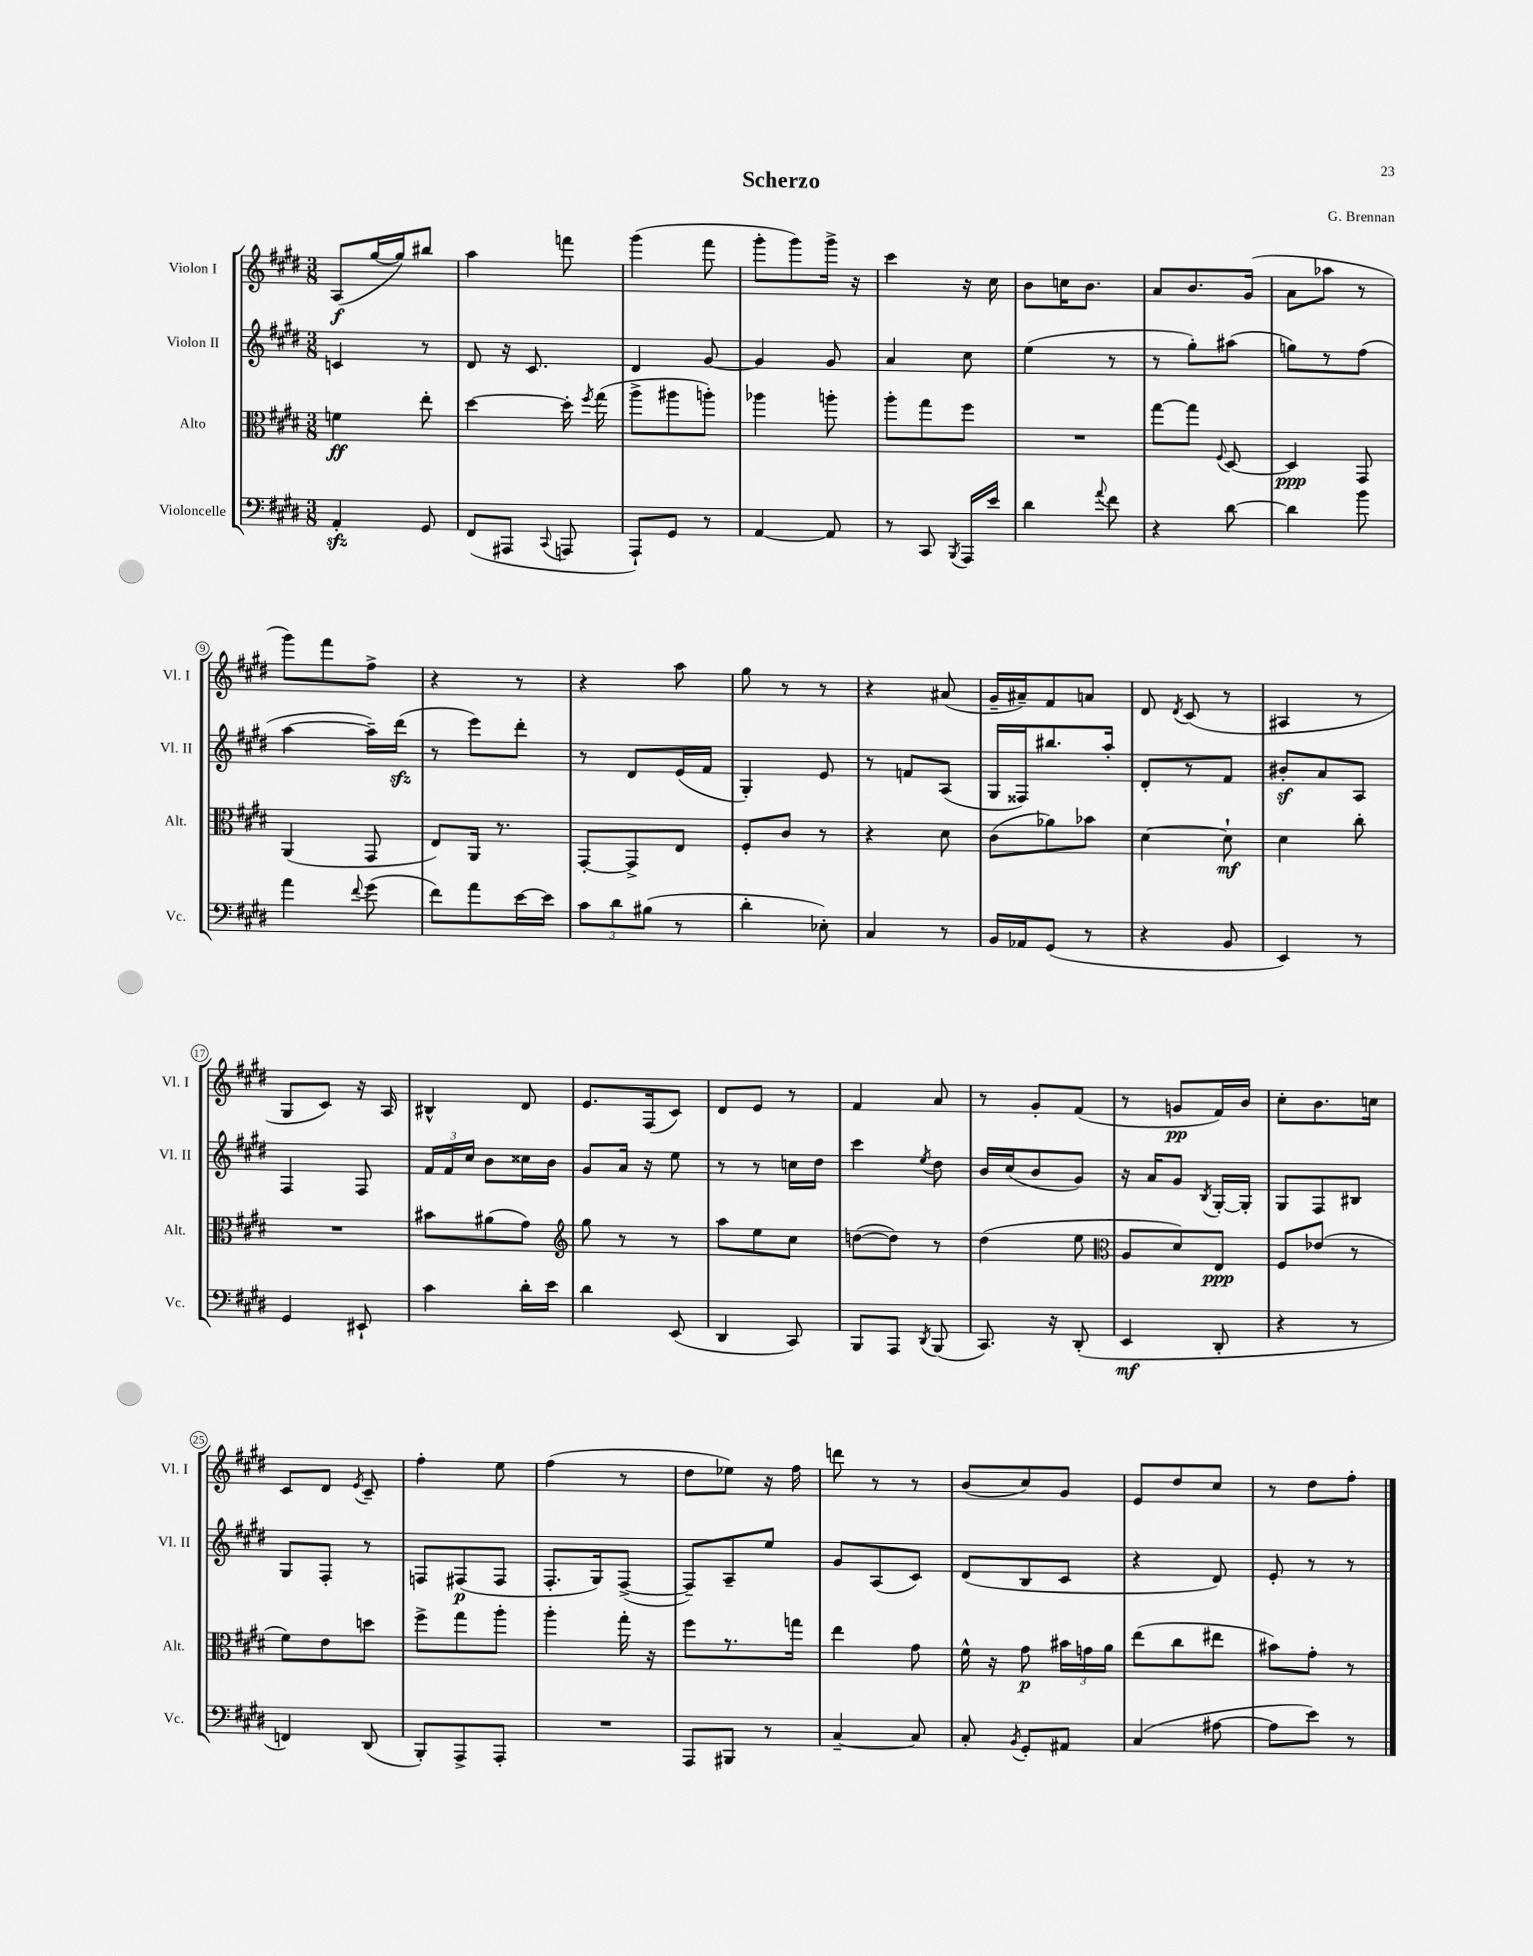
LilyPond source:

\header { title = "Scherzo" composer = "G. Brennan" }
<<
\new StaffGroup <<
\new Staff = "s0" \with { instrumentName = "Violon I" shortInstrumentName = "Vl. I" } {
    \clef treble \key e \major \numericTimeSignature \time 3/8
    \autoBeamOff a8[\f( gis''16~ gis''16) bis''8] |
    a''4 f'''8 |
    gis'''4( fis'''8 |
    gis'''8[-. gis'''8) gis'''16]-> r16 |
    cis'''4 r16 cis''16 |
    b'8[ c''16 b'8.] |
    a'8[ b'8. gis'16]( |
    a'8[ aes''8] r8 |
    gis'''8[) fis'''8 fis''8]-> |
    r4 r8 |
    r4 a''8 |
    gis''8 r8 r8 |
    r4 ais'8( |
    gis'16[-- ais'16--) fis'8 a'8] |
    dis'8 \acciaccatura { dis'8 } cis'8( r8 |
    ais4 r8 |
    gis8[ cis'8]) r16 a16 |
    bis4-^ dis'8 |
    e'8.[ fis16( cis'8]) |
    dis'8[ e'8] r8 |
    fis'4 a'8 |
    r8 gis'8[-. fis'8]( |
    r8 g'8[\pp fis'16) b'16] |
    cis''8[-. b'8. c''16] |
    cis'8[ dis'8] \acciaccatura { e'8 } cis'8-- |
    fis''4-. e''8 |
    fis''4( r8 |
    dis''8[ ees''8]) r16 fis''16 |
    d'''8 r8 r8 |
    b'8[( cis''8) gis'8] |
    e'8[ dis''8 cis''8] |
    r8 dis''8[ fis''8]-. \bar "|." |
}
\new Staff = "s1" \with { instrumentName = "Violon II" shortInstrumentName = "Vl. II" } {
    \clef treble \key e \major \numericTimeSignature \time 3/8
    \autoBeamOff c'4 r8 |
    dis'8 r16 cis'8. |
    dis'4 gis'8~ |
    gis'4 gis'8 |
    a'4 cis''8 |
    e''4( r8 |
    r8 gis''8[-.) ais''8]( |
    g''8[) r8 fis''8]( |
    a''4~ a''16[--) dis'''16]\sfz( |
    r8 e'''8[) dis'''8]-. |
    r8 dis'8[ e'16( fis'16] |
    gis4-.) e'8 |
    r8 f'8[ a8]( |
    gis16[ fisis16) bis''8. a''16]-. |
    dis'8[-. r8 fis'8] |
    bis'8[-.\sf a'8 a8] |
    fis4 fis8 |
    \tuplet 3/2 { fis'16[ fis'16 cis''16] } b'8[ cisis''16 b'16] |
    gis'8[ a'16] r16 e''8 |
    r8 r8 c''16[ dis''16] |
    cis'''4 \acciaccatura { e''8 } dis''8 |
    b'16[ cis''16( b'8 gis'8]) |
    r16 a'16[ gis'8] \acciaccatura { b8 } gis16[~-. gis16]-. |
    gis8[ fis8 bis8] |
    gis8[ fis8]-. r8 |
    f8[ fis8\p( fis8] |
    fis8.[-. gis16) fis8]~->( |
    fis8[--) a8-- e''8] |
    gis'8[ a8( cis'8]) |
    dis'8[( b8 cis'8] |
    r4 dis'8) |
    e'8-. r8 r8 \bar "|." |
}
\new Staff = "s2" \with { instrumentName = "Alto" shortInstrumentName = "Alt." } {
    \clef alto \key e \major \numericTimeSignature \time 3/8
    \autoBeamOff f'4\ff e''8-. |
    dis''4~ dis''16-. \acciaccatura { fis''8 } gis''16( |
    a''8[-> ais''8 a''8]-.) |
    aes''4 a''8-. |
    a''8[-. gis''8 fis''8] |
    R4. |
    gis''8[~ gis''8] \appoggiatura { fis8 } dis8~ |
    dis4\ppp gis,8 |
    a,4( gis,8 |
    e8[) a,16] r8. |
    gis,8[~-. gis,8-> e8] |
    fis8[-. cis'8] r8 |
    r4 dis'8 |
    cis'8[( aes'8) bes'8] |
    dis'4~ dis'8-!\mf |
    dis'4 cis''8-. |
    R4. |
    bis'8[ ais'8( gis'8]) |
    \clef treble gis''8 r8 r8 |
    a''8[ e''8 cis''8] |
    d''8[~( d''8]) r8 |
    dis''4( e''8 |
    \clef alto a8[ dis'8) e8]\ppp |
    fis8[ ees'8]( r8 |
    fis'8[) e'8 d''8] |
    fis''8[-> gis''8 a''8]-. |
    a''4-. gis''16-. r16 |
    fis''8[ r8. g''16] |
    e''4 gis'8 |
    fis'16-^ r16 gis'8\p \tuplet 3/2 { bis'16[ g'16 a'16] } |
    e''8[( cis''8 eis''8] |
    bis'8[) gis'8]-. r8 \bar "|." |
}
\new Staff = "s3" \with { instrumentName = "Violoncelle" shortInstrumentName = "Vc." } {
    \clef bass \key e \major \numericTimeSignature \time 3/8
    \autoBeamOff a,4-.\sfz gis,8 |
    fis,8[( ais,,8] \appoggiatura { cis,8 } a,,8 |
    a,,8[-!) gis,8] r8 |
    a,4~ a,8 |
    r8 cis,8 \acciaccatura { b,,8 } a,,16[ e'16] |
    dis'4 \appoggiatura { a'8 } fis'8 |
    r4 dis'8~ |
    dis'4 b'8 |
    a'4 \appoggiatura { fis'8 } gis'8( |
    fis'8[) a'8 e'16~ e'16] |
    \tuplet 3/2 { cis'8[ dis'8 bis8]( } r8 |
    dis'4-. ees8-.) |
    cis4 r8 |
    b,16[ aes,16 gis,8]( r8 |
    r4 b,8 |
    e,4) r8 |
    gis,4 eis,8-! |
    cis'4 dis'16[-. e'16] |
    dis'4 e,8( |
    dis,4 cis,8) |
    b,,8[ a,,8] \acciaccatura { dis,8 } b,,8( |
    cis,8.) r16 dis,8-.( |
    e,4\mf dis,8-. |
    r4 r8 |
    f,4) dis,8( |
    b,,8[-.) a,,8-> a,,8]-. |
    R4. |
    a,,8[ bis,,8] r8 |
    cis4~-- cis8 |
    cis8-. \acciaccatura { b,8 } gis,8[-. ais,8] |
    cis4( ais8~ |
    ais8[ e'8]) r8 \bar "|." |
}
>>
>>
\layout { \context { \Score \override BarNumber.stencil = #(make-stencil-circler 0.1 0.3 ly:text-interface::print) } }
